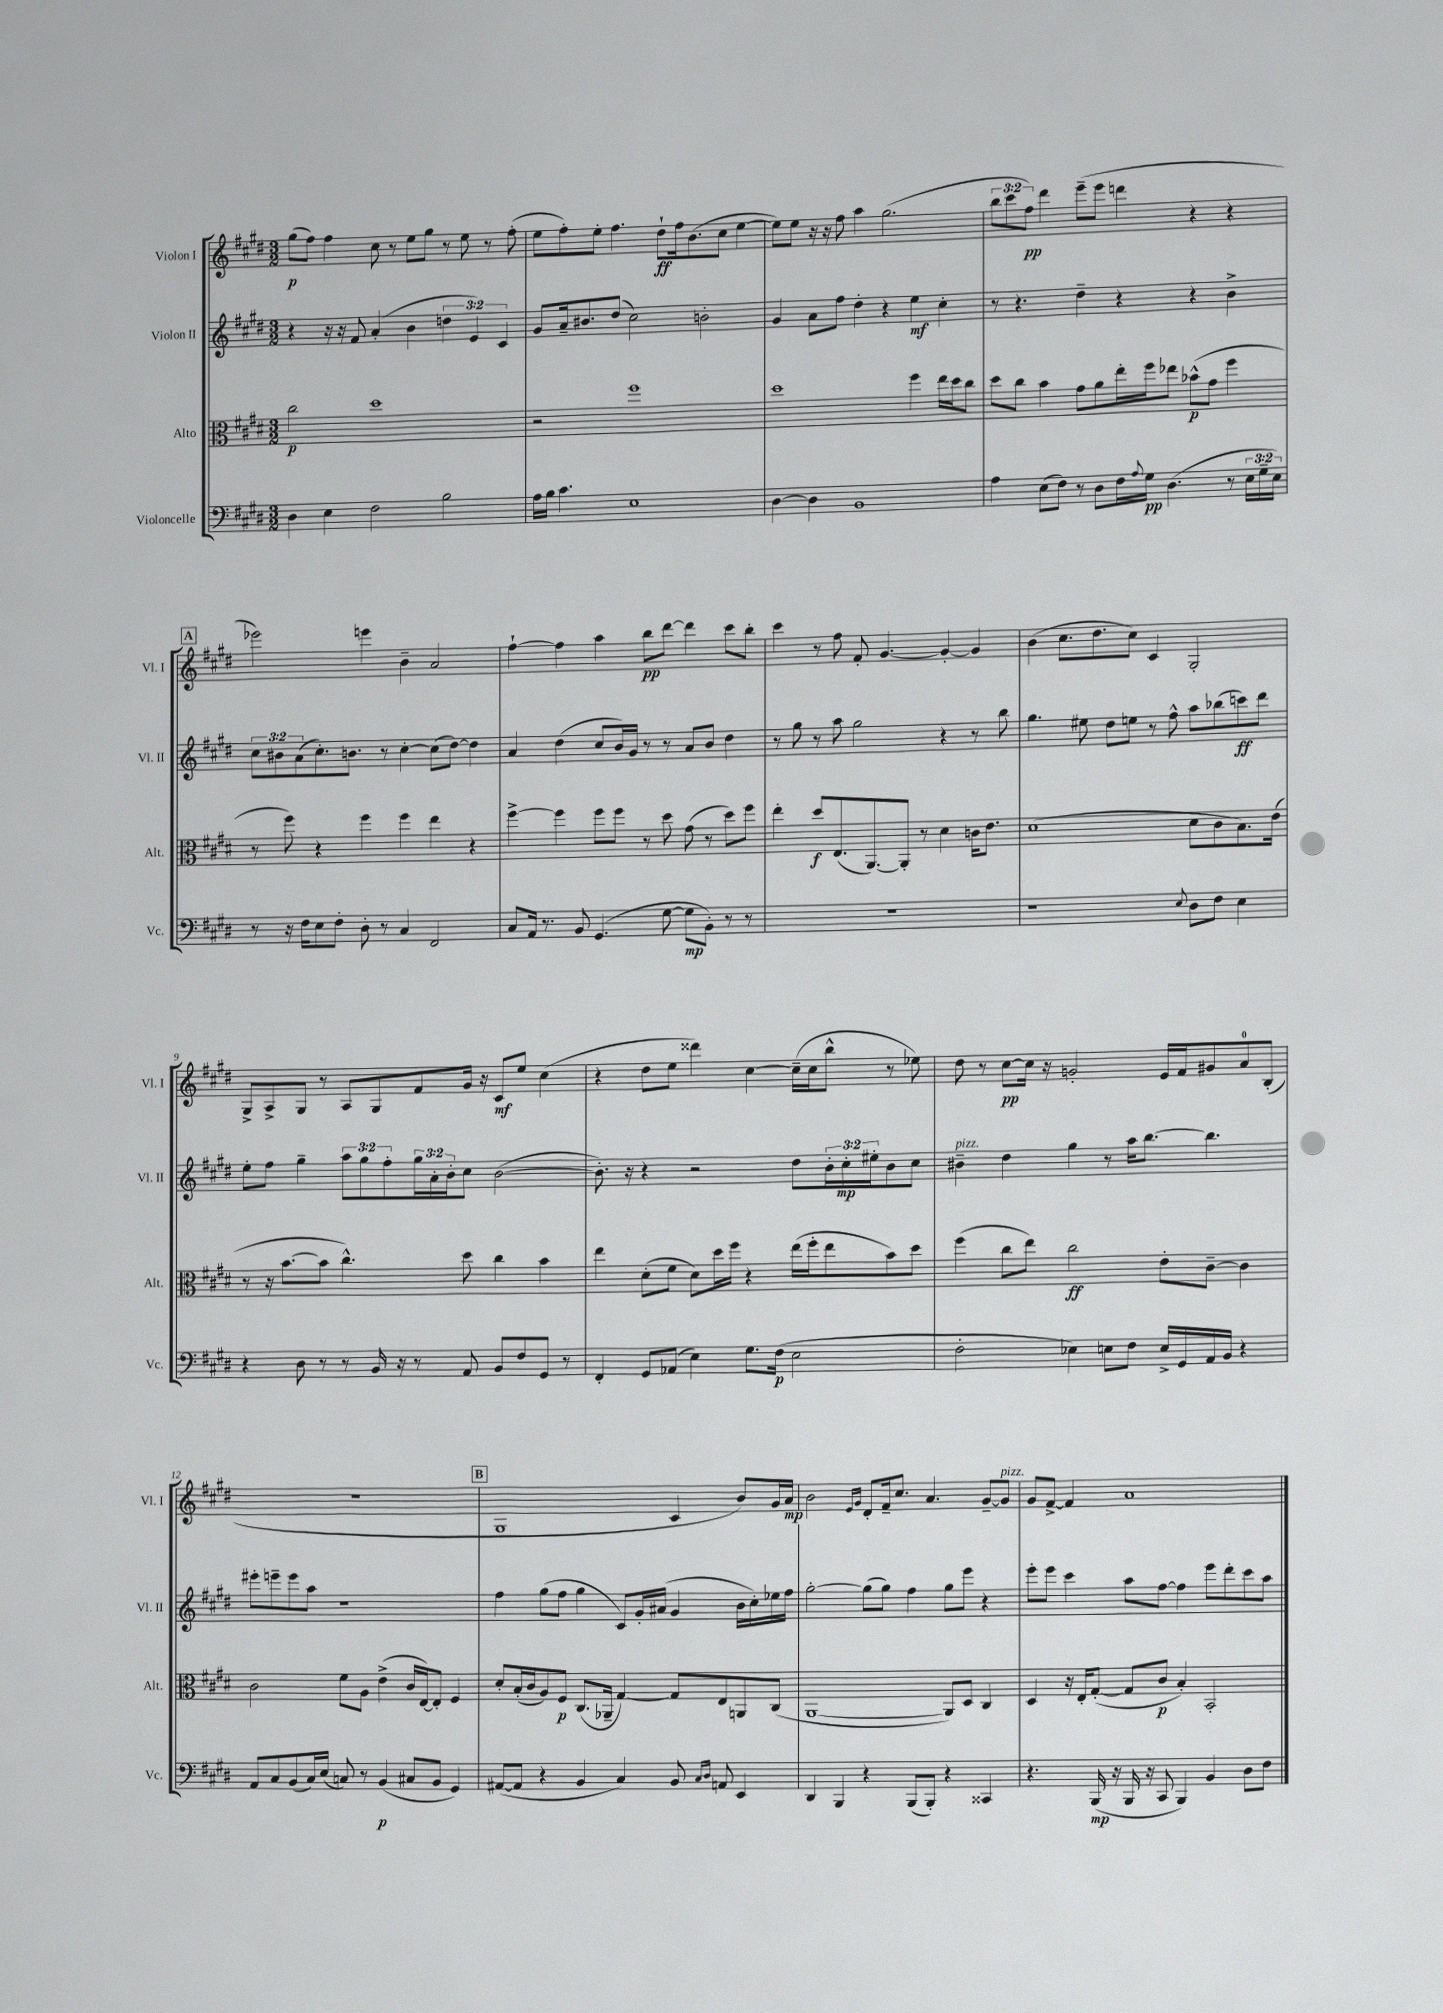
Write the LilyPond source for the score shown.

<<
\new StaffGroup <<
\new Staff = "s0" \with { instrumentName = "Violon I" shortInstrumentName = "Vl. I" } {
    \clef treble \key e \major \numericTimeSignature \time 3/2 \override Staff.TupletNumber.text = #tuplet-number::calc-fraction-text
    gis''8\p( fis''8) fis''4 cis''8 r8 e''8 gis''8 r8 e''8 r8 fis''8-.( |
    e''8 fis''8-.) e''8-. fis''4. dis''8-!\ff fis''16 b'8.( cis''8 e''4~ |
    e''8) e''8 r16 r16 fis''8 a''4 gis''2.( |
    \tuplet 3/2 { b''8 cis'''8 fis''8\pp) } dis'''4 e'''8--( e'''8 d'''4 r4 r4 |
    \mark \markup { \box "A" } ees'''2) e'''4 b'4-- a'2 |
    fis''4~-! fis''4 a''4 b''8\pp dis'''8~ dis'''4 cis'''8 b''8-. |
    cis'''4 r8 fis''8 fis'8-. gis'4.~ gis'4~-. gis'4 |
    b'4( cis''8. dis''8. cis''8) cis'4 gis2-. |
    gis8-> a8-> gis8 r8 a8 gis8 fis'8 gis'16 r16 cis'8\mf e''8 cis''4( |
    r4 dis''8 e''8 disis'''4) cis''4~ cis''16--( cis''16 b''8-^ r8 ees''8) |
    dis''8 r8 cis''8~\pp cis''16 r16 g'2-. e'16 fis'16 gis'8 a'8-0 b8-.( |
    R1. |
    \mark \markup { \box "B" } gis1 cis'4 b'8) gis'16 a'16\mp |
    b'2 \grace { e'16 gis'16 } dis'8-. fis'16-- cis''8. a'4. gis'8~-- gis'8^\markup { \italic "pizz." } |
    gis'8 fis'8~-> fis'4 a'1 \bar "|." |
}
\new Staff = "s1" \with { instrumentName = "Violon II" shortInstrumentName = "Vl. II" } {
    \clef treble \key e \major \numericTimeSignature \time 3/2 \override Staff.TupletNumber.text = #tuplet-number::calc-fraction-text
    r4 r16 r16 fis'8 a'4-.( b'4 \tuplet 3/2 { d''4 e'4) cis'4 } |
    gis'8 a'16-- bis'8. dis''8( cis''2) b'2-. |
    gis'4 a'8 fis''8 dis''4-. r4 e''4\mf cis''4-. |
    r8 r4. dis''4-- r4 r4 b'4-> |
    \mark \markup { \box "A" } \tuplet 3/2 { cis''8 bis'8 a'8( } cis''8.-.) b'8. r8 cis''4~-. cis''8( dis''8~) dis''4 |
    a'4 dis''4( cis''8 b'16) gis'16 r8 r8 a'8 b'8 dis''4 |
    r8 gis''8 r8 a''8 gis''2 r4 r8 b''8 |
    gis''4. eis''8 dis''8 e''8 r8 fis''8-^ a''8 bes''8( c'''8\ff) dis'''8 |
    e''8-. fis''8 gis''4-- \tuplet 3/2 { a''8 gis''8 fis''8-. } \tuplet 3/2 { gis''16 a'16-. b'16-. } cis''8 b'2~( |
    b'8.-.) r16 r4 r2 dis''8 \tuplet 3/2 { b'16-. cis''16-.\mp eis''16-. } b'8 cis''8 |
    bis'4--^\markup { \italic "pizz." } dis''4 gis''4 r8 a''16 b''8.~ b''4. |
    eis'''8-. e'''8-- e'''8 a''8 r1 |
    \mark \markup { \box "B" } fis''4 gis''8( fis''8 gis''4 cis'8) gis'16-. ais'16( gis'4 b'16 cis''16-.) ees''16 fis''16 |
    gis''2~-. gis''8( gis''8) fis''4 gis''8 e'''8 r4 |
    e'''8-. e'''8 cis'''4 a''8 fis''8~ fis''4 e'''8 dis'''8-. cis'''8 a''8 \bar "|." |
}
\new Staff = "s2" \with { instrumentName = "Alto" shortInstrumentName = "Alt." } {
    \clef alto \key e \major \numericTimeSignature \time 3/2
    cis''2\p dis''1 |
    r2 fis''1 |
    dis''1 fis''4 e''16 dis''16 cis''8 |
    dis''8 cis''8 b'4 gis'8 a'8 e''16-. fis''16 ees''8 bes'8-^\p( gis'8 fis''4 |
    \mark \markup { \box "A" } r8 fis''8) r4 fis''4 fis''4 e''4 r4 |
    fis''4~-> fis''4 fis''8 fis''8 r8 dis''8 gis'8( r8 dis''8) fis''8 |
    e''4-. dis''8\f e8.( a,8.~) a,8-. r8 dis'4 c'16 e'8. |
    dis'1( dis'8 cis'8 b8.) e'16( |
    r8 r16 b'8.~ b'8 cis''4.-^) dis''8 cis''4 b'4 |
    e''4 dis'8-.( fis'8 dis'8) dis''16 fis''16 r4 e''16( fis''16-. e''8 b'8) dis''8 |
    fis''4( cis''8 e''8) cis''2\ff e'8-. cis'8~-- cis'4 |
    cis'2 fis'8 a8 e'4->( cis'16 e16~) e8-. fis4 |
    \mark \markup { \box "B" } dis'8-. b16-.( cis'16 a8) fis8\p cis8.( aes,16-- gis4~) gis8 e8 a,8 cis8( |
    a,1~ a,8) dis8 cis4 |
    dis4 r16 e16-. gis8~-.( gis8 cis'8\p b4-.) b,2-. \bar "|." |
}
\new Staff = "s3" \with { instrumentName = "Violoncelle" shortInstrumentName = "Vc." } {
    \clef bass \key e \major \numericTimeSignature \time 3/2 \override Staff.TupletNumber.text = #tuplet-number::calc-fraction-text
    dis4 e4 fis2 b2 |
    a16 b16 cis'4. e1 |
    dis4~ dis4 b,1 |
    a4 e8( fis8) r8 dis8 fis16 \appoggiatura { a8 } gis16\pp dis4.( r8 \tuplet 3/2 { e16 gis16-- e16) } |
    \mark \markup { \box "A" } r8 r16 fis16 e8 fis8-. dis8-. r8 cis4 fis,2 |
    cis8 a,16 r8. b,8 gis,4.( gis8~ gis8\mp b,8-.) r8 r8 |
    R1. |
    r1 \appoggiatura { e8 } dis8 fis8 e4 |
    r4 dis8 r8 r8 b,16 r16 r8 a,8 b,8 fis8 gis,8 r8 |
    fis,4-. gis,8 aes,8( e4) gis8. fis16\p( e2 |
    fis2-. ees4) e8 fis8 e16-> gis,16 a,16 b,16 r4 |
    a,8 cis8 b,8( cis16) e16( c8) r8 b,4\p( cis8 b,8 gis,4) |
    \mark \markup { \box "B" } ais,8~( ais,8 r4 b,4 cis4) b,8 \grace { cis16 dis16 } a,8 e,4 |
    dis,4 b,,4 r4 b,,8( b,,8-.) r4 cisis,4 |
    r4. b,,16\mp( r16 b,,16 r16 cis,8 b,,4) b,4 dis8 fis8 \bar "|." |
}
>>
>>
